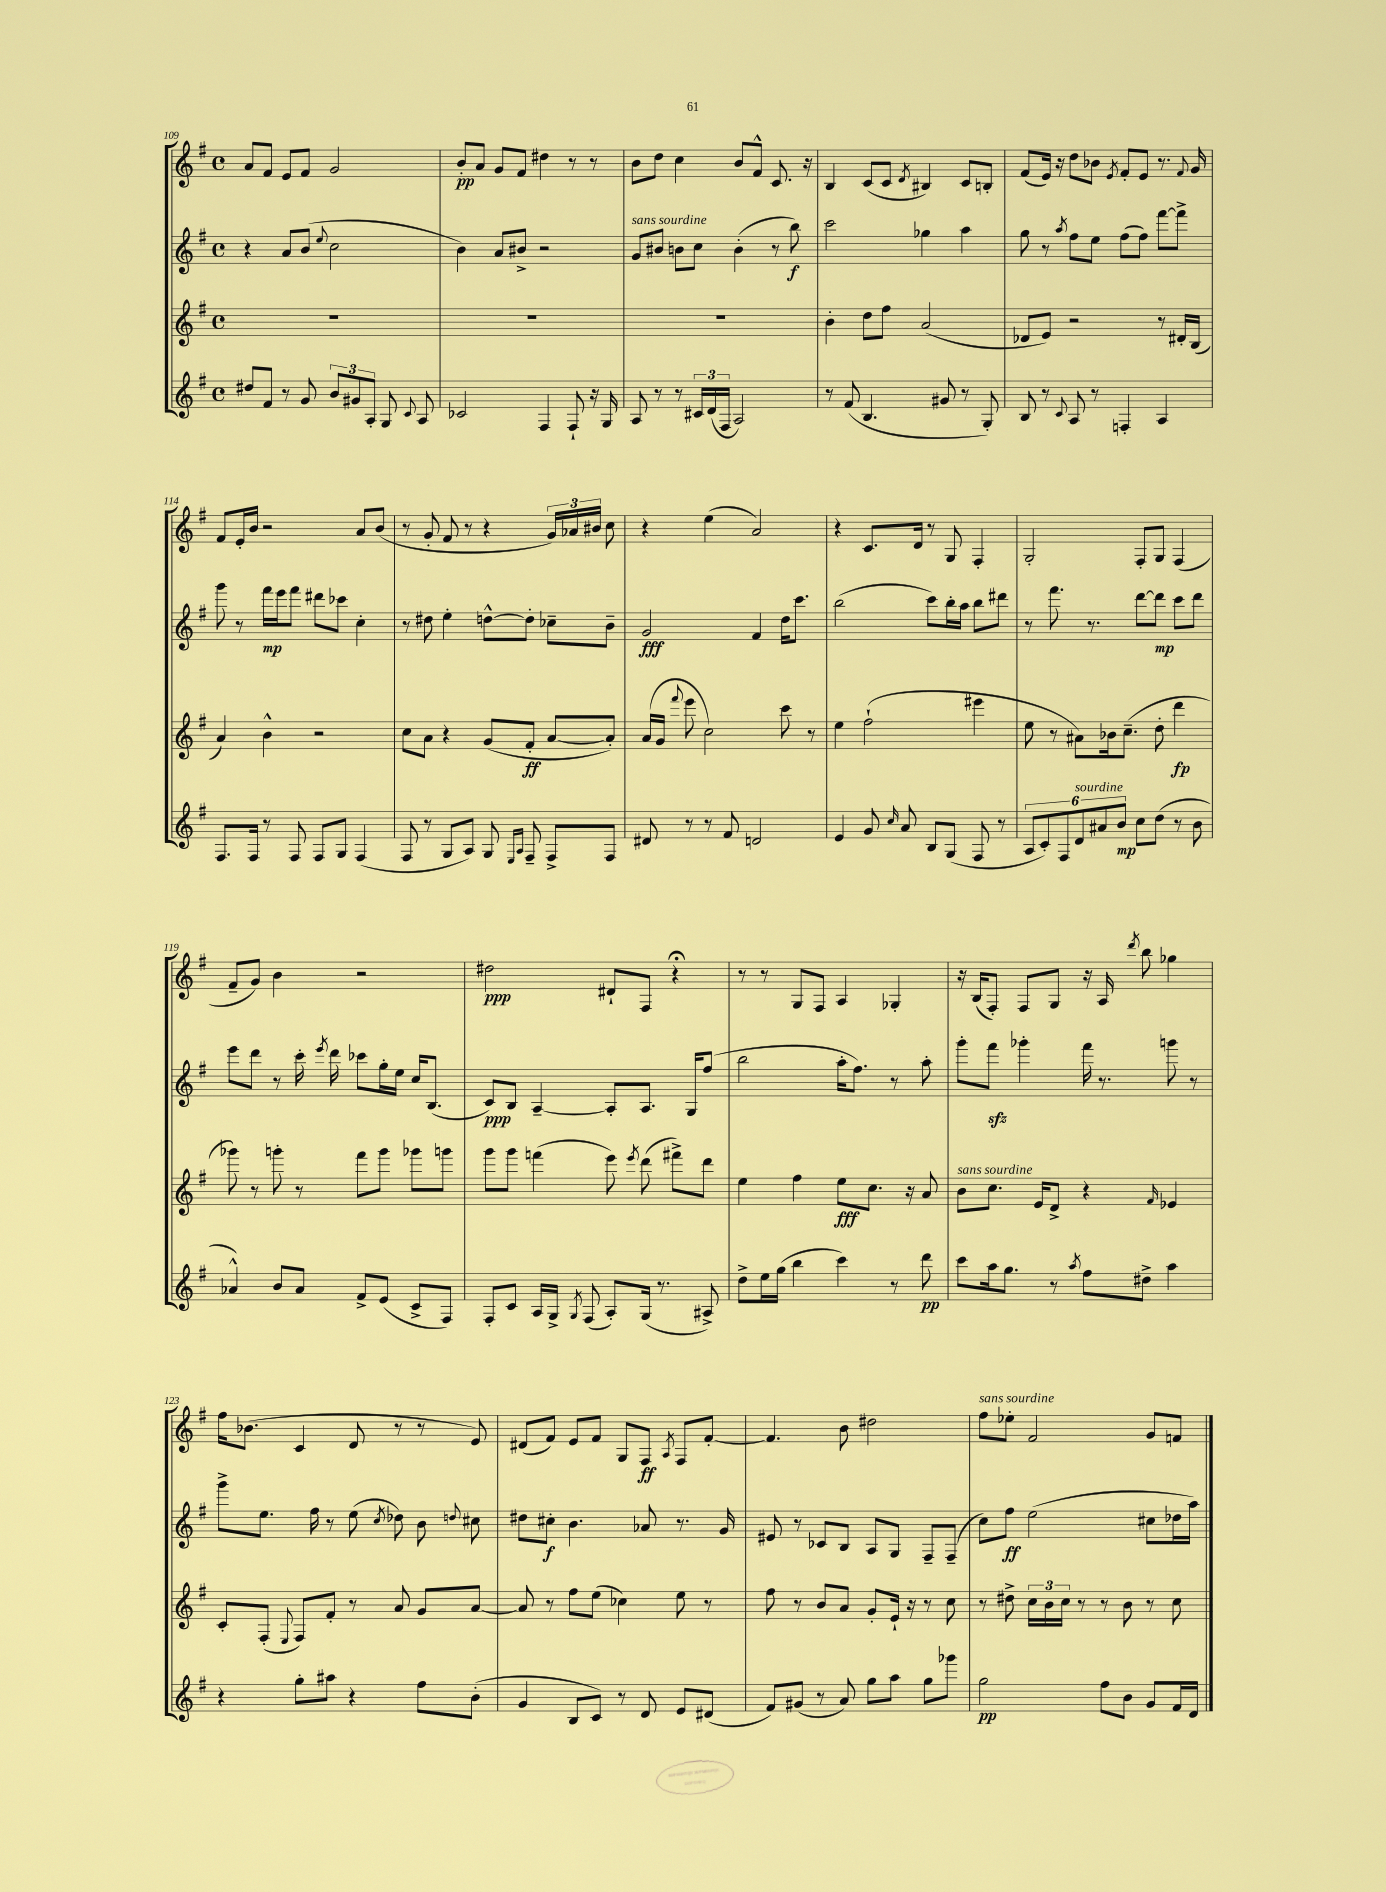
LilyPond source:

<<
\new StaffGroup <<
\new Staff = "s0" {
    \clef treble \key g \major \defaultTimeSignature \time 4/4
    \autoBeamOff a'8[ fis'8] e'8[ fis'8] g'2 |
    b'8[-.\pp a'8] g'8[ fis'8] dis''4 r8 r8 |
    b'8[ d''8] c''4 b'8[ fis'8]-^ c'8. r16 |
    b4 c'8[( c'8] \acciaccatura { d'8 } bis4) c'8[ b8]-. |
    fis'8[( e'16]) r16 d''8[ bes'8] \acciaccatura { e'8 } fis'8[-. e'8] r8. \appoggiatura { fis'8 } g'16 |
    fis'8[ e'16-. b'16] r2 a'8[ b'8]( |
    r8 g'8-. fis'8 r8 r4 \tuplet 3/2 { g'16[) aes'16 bis'16] } c''8 |
    r4 e''4( a'2) |
    r4 c'8.[ d'16] r8 g8 fis4-. |
    g2-. fis8[-. g8] fis4( |
    fis'8[-- g'8]) b'4 r2 |
    dis''2\ppp dis'8[-! fis8] r4\fermata |
    r8 r8 g8[ fis8] a4 ges4-. |
    r16 b16[( fis8]-.) fis8[ g8] r16 a16 \acciaccatura { d'''8 } b''8 ges''4 |
    fis''16[ bes'8.]( c'4 d'8 r8 r8 e'8) |
    dis'8[( fis'8]) e'8[ fis'8] g8[ fis8]\ff \acciaccatura { a8 } fis8[ fis'8]~-. |
    fis'4. b'8 dis''2 |
    fis''8[^\markup { \italic "sans sourdine" } ees''8]-. fis'2 g'8[ f'8] \bar "|." |
}
\new Staff = "s1" {
    \clef treble \key g \major \defaultTimeSignature \time 4/4
    \autoBeamOff r4 a'8[ b'8]( \appoggiatura { e''8 } c''2 |
    b'4) a'8[ bis'8]-> r2 |
    g'8[^\markup { \italic "sans sourdine" } bis'8] b'8[ c''8] b'4-.( r8 b''8\f) |
    c'''2 ges''4 a''4 |
    g''8 r8 \acciaccatura { a''8 } fis''8[ e''8] fis''8[( fis''8]) fis'''8[~ fis'''8]-> |
    g'''8 r8 fis'''16[\mp e'''16 fis'''8] dis'''8[ ces'''8] c''4-. |
    r8 dis''8 e''4-. d''8[~-^ d''8]-. ces''8[-- b'8]-- |
    g'2\fff fis'4 d''16[ c'''8.] |
    b''2( c'''8[) b''16-. a''16] b''8[ dis'''8] |
    r8 fis'''8. r8. d'''8[~ d'''8]\mp c'''8[ d'''8] |
    e'''8[ d'''8] r8 c'''16-. \acciaccatura { e'''8 } d'''16 ces'''8[ g''16-. e''16] c''16[ b8.]( |
    c'8[\ppp) b8] a4~-- a8[-. a8.] g16[ fis''8]( |
    b''2 a''16[-. fis''8.]) r8 a''8-. |
    g'''8[-. fis'''8]\sfz ges'''4-. fis'''16 r8. g'''8 r8 |
    g'''8[-> e''8.] fis''16 r8 e''8( \acciaccatura { c''8 } des''8) b'8 \appoggiatura { d''8 } cis''8 |
    dis''8[ cis''8]-.\f b'4. aes'8 r8. g'16 |
    eis'8 r8 ces'8[ b8] a8[ g8] fis8[-- fis8]--( |
    c''8[) fis''8]\ff e''2( cis''8[ des''16 a''16]) \bar "|." |
}
\new Staff = "s2" {
    \clef treble \key g \major \defaultTimeSignature \time 4/4
    \autoBeamOff R1 |
    R1 |
    R1 |
    b'4-. d''8[ fis''8] a'2( |
    des'8[ e'8]) r2 r8 dis'16[-. b16]( |
    a'4) b'4-^ r2 |
    c''8[ a'8] r4 g'8[( fis'8]-.\ff a'8[~ a'8]-.) |
    a'16[( g'16] \appoggiatura { fis'''8 } e'''8 c''2) c'''8 r8 |
    e''4 fis''2-!( eis'''4 |
    e''8 r8 ais'8[) bes'16 c''8.]--( d''8-. d'''4\fp |
    ges'''8) r8 g'''8-. r8 fis'''8[ g'''8] ges'''8[ g'''8] |
    g'''8[ g'''8] f'''4( e'''8) \acciaccatura { e'''8 } d'''8( fis'''8[->) d'''8] |
    e''4 fis''4 e''8[\fff c''8.] r16 a'8 |
    b'8[^\markup { \italic "sans sourdine" } c''8.] e'16[ d'8]-> r4 \grace { fis'16 } ees'4 |
    c'8[-. fis8]-.( \appoggiatura { e8 } fis8[) fis'8]-. r8 a'8 g'8[ a'8]~ |
    a'8 r8 fis''8[ e''8]( ces''4) e''8 r8 |
    fis''8 r8 b'8[ a'8] g'8[-. e'16]-! r16 r8 c''8 |
    r8 dis''8-> \tuplet 3/2 { c''16[ b'16 c''16] } r8 r8 b'8 r8 c''8 \bar "|." |
}
\new Staff = "s3" {
    \clef treble \key g \major \defaultTimeSignature \time 4/4
    \autoBeamOff dis''8[ fis'8] r8 g'8 \tuplet 3/2 { b'8[ gis'8 a8]-. } g8 \appoggiatura { c'8 } a8 |
    ces'2 fis4 fis8-! r16 g16 |
    a8 r8 r8 \tuplet 3/2 { cis'16[ d'16( fis16] } a2) |
    r8 fis'8( b4. gis'8 r8 g8-.) |
    b8 r8 \appoggiatura { c'8 } a8 r8 f4-. a4 |
    fis8.[ fis16] r8 fis8 fis8[ g8] fis4( |
    fis8 r8 g8[ a8]) g8 \grace { e16[ a16] } fis8-- fis8[-> fis8] |
    dis'8 r8 r8 fis'8 d'2 |
    e'4 g'8 \grace { c''16 } a'8 b8[ g8]( fis8 r8 |
    \tuplet 6/4 { a8[ c'8-.) fis8 d'8^\markup { \italic "sourdine" } ais'8 b'8]\mp } c''8[ d''8]( r8 b'8 |
    aes'4-^) b'8[ aes'8] fis'8[-> e'8]( c'8[-> fis8]) |
    fis8[-. c'8] a16[ g16]-> \acciaccatura { g8 } fis8( a8[-.) g16]( r8. ais8->) |
    d''8[-> e''16 g''16]( b''4 c'''4) r8 d'''8\pp |
    c'''8[ a''16 g''8.] r8 \acciaccatura { a''8 } fis''8[ dis''8]-> a''4 |
    r4 g''8[-. ais''8] r4 fis''8[ b'8]-.( |
    g'4 b8[ c'8]) r8 d'8 e'8[ dis'8]( |
    fis'8[) gis'8]( r8 a'8) g''8[ a''8] g''8[ ges'''8] |
    g''2\pp fis''8[ b'8] g'8[ fis'16 d'16] \bar "|." |
}
>>
>>
\layout { \context { \Score currentBarNumber = #109 } }
